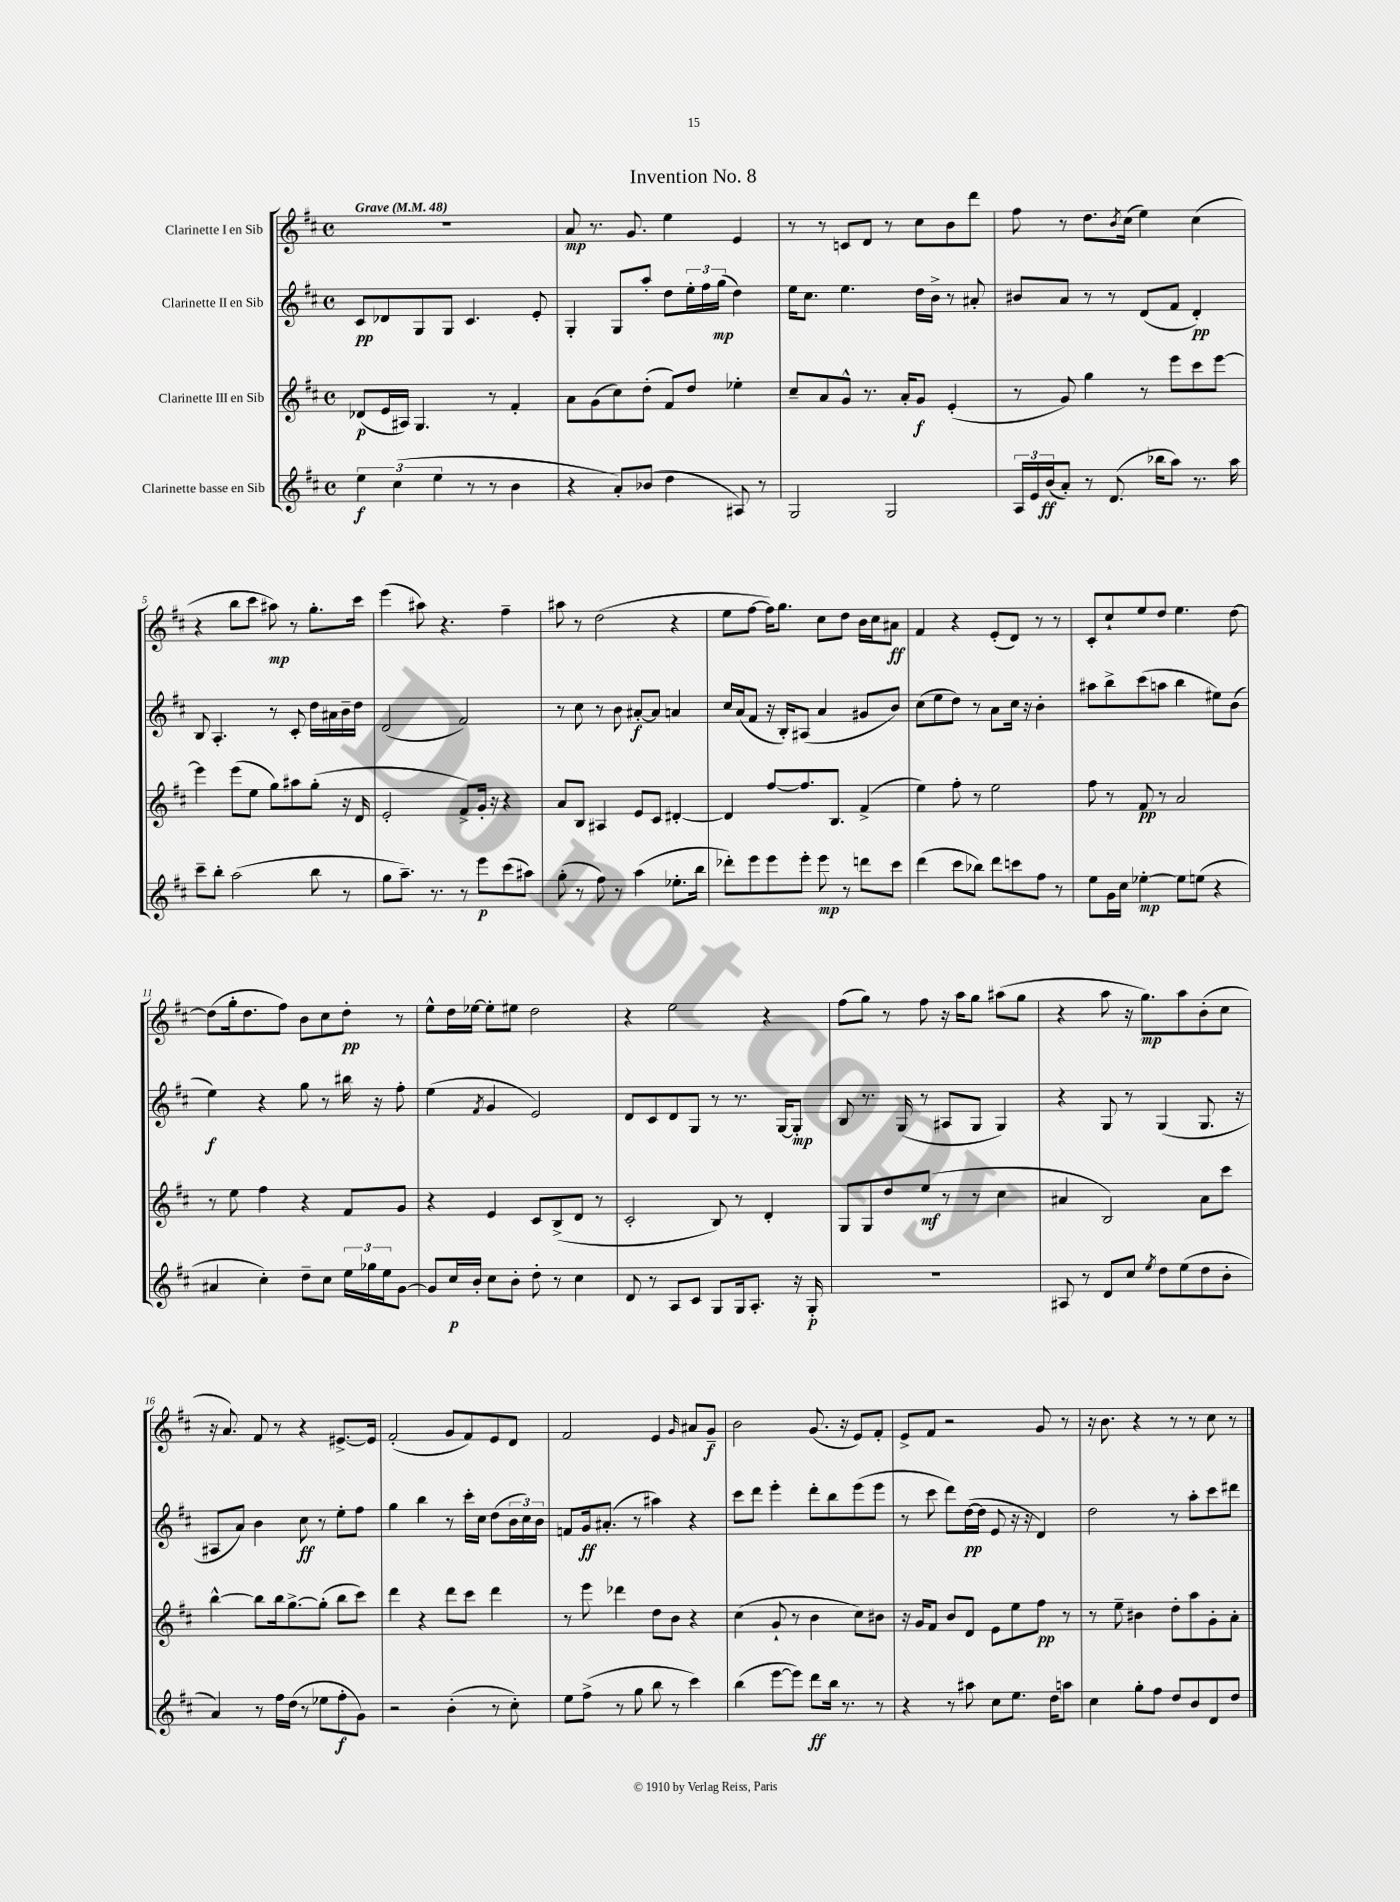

**kern	**kern	**kern	**kern
*staff4	*staff3	*staff2	*staff1
*clefG2	*clefG2	*clefG2	*clefG2
*k[f#c#]	*k[f#c#]	*k[f#c#]	*k[f#c#]
*M4/4	*M4/4	*M4/4	*M4/4
*met(c)	*met(c)	*met(c)	*met(c)
*MM48	*MM48	*MM48	*MM48
6ee	(8d-	8c#	1r
.	16e	8d-	.
(6cc#	.	.	.
.	16A#)	.	.
.	4.G	8G	.
6ee	.	.	.
.	.	8G	.
8r	.	4.c#	.
8r	8r	.	.
4b	4f#'	.	.
.	.	8e'	.
=	=	=	=
4r	8a	4G'	8a
.	(8g	.	8.r
8a')	8cc#)	8G	.
.	.	.	8.g
(8b-	(8dd'	8aa'	.
4dd	8f#)	8dd	4ee
.	8dd	24ee'	.
.	.	24ff#	.
.	.	(24gg	.
8A#)	4ee-'	4dd)	4e
8r	.	.	.
=	=	=	=
2G	8cc#~	16ee	8r
.	.	8.cc#	.
.	8a	.	8r
.	8g^^	4.ee	8c
.	8.r	.	8d
2G	.	.	8r
.	16a'	.	.
.	8g	16dd	8cc#
.	.	16b^	.
.	(4e'	8r	8b
.	.	8a#'	8ddd
=	=	=	=
24A	8r	8b#	8ff#
24e	.	.	.
(24b	.	.	.
8a')	8g)	8a	8r
8r	4gg	8r	8.dd
(8.d	.	8r	.
.	.	.	8qb
.	.	.	(16cc#
.	8r	(8d	4ee)
16bb-	.	.	.
8aa)	8eee	8f#	.
8.r	8ccc#	4d')	(4cc#
.	[8eee	.	.
16aa	.	.	.
=	=	=	=
8ccc#~	4eee]	8B	4r
8bb'	.	4.A'	.
(2aa	(8eee	.	8bb
.	8ee	.	8ccc#
.	8gg)	8r	8aa#)
.	8aa#	8c#'	8r
8bb	(8gg'	16dd	8.gg'
.	.	16a#	.
8r	16r	16b~	.
.	16d	16dd	16ccc#
=	=	=	=
8gg	2e'	(2d	(4eee
8.aa~)	.	.	.
.	.	.	8aa#)
8.r	.	.	.
.	.	.	4.r
8r	8f#^)	2f#)	.
8eee	16g'	.	.
.	16r	.	.
(8ccc#	4r	.	4ff#~
8aa#)	.	.	.
=	=	=	=
(8gg'	8a	8r	8aa#
8r	8B	8cc#	8r
8ff#)	4A#	8r	(2dd
8r	.	8b	.
(4aa	8e	[8a#'	.
.	8c#	8a#]	.
8.ee-'	[4d#'	4a	4r
16bb	.	.	.
=	=	=	=
8ddd-')	4d#]	16cc#	8ee
.	.	(16a	.
8eee	.	8f#	[8ff#
8eee	[8ff#	16r	16ff#])
.	.	16B')	8.gg
8eee'	8.ff#]	(8A#	.
8eee	.	4a	8cc#
.	8.B	.	.
8r	.	.	8dd
8ddd	(4f#^	8g#	16b
.	.	.	16cc#
8ccc#	.	8b)	8a#
=	=	=	=
(4ddd	4ee)	(8cc#	4f#
.	.	8ee	.
8ccc#	8ff#'	8dd)	4r
8bb-)	8r	8r	.
8ddd	2ee	8a	(8e'
8ccc	.	16cc#	8d)
.	.	16r	.
8ff#	.	4b'	8r
8r	.	.	8r
=	=	=	=
8ee	8ff#	8aa#	8c#'
16g	8r	8bb^	8cc#`
16cc#	.	.	.
[4ee-'	8f#	(8ccc#	8ee
.	8r	8aa	8dd
8ee-]	2a	4bb	4.ee
(8ee	.	.	.
4r	.	8ee#)	.
.	.	(8b	[8dd
=	=	=	=
4a#	8r	4ee)	(8dd]
.	8ee	.	16gg'
.	.	.	8.dd
4cc#')	4ff#	4r	.
.	.	.	8ff#)
8dd~	4r	8gg	8b
8cc#	.	8r	8cc#
24ee	8f#	16bb#	8dd'
24gg-	.	.	.
.	.	16r	.
24ee	.	.	.
[8g	8g	8ff#'	8r
=	=	=	=
8g]	4r	(4ee	8ee^^
16cc#	.	.	16dd
16b'	.	.	[16ee-
.	.	8qf#	.
8cc#	4e	4g	8ee-']
8b'	.	.	8ee#
8dd'	8c#	2e)	2dd
8r	(8B^	.	.
4cc#	8d	.	.
.	8r	.	.
=	=	=	=
8d	2c#'	8d	4r
8r	.	8c#	.
8A	.	8d	2ee
8c#	.	8G	.
8G	8B)	8r	.
16G	8r	8.r	.
8.A'	.	.	.
.	4d'	.	4r
.	.	[16G	.
16r	.	8G']	.
16G'	.	.	.
=	=	=	=
1r	8G	8B	(8ff#
.	8G	8.r	8gg)
.	8dd	.	8r
.	.	(16G	.
.	(8ee	8r	8ff#
.	8r	8A#	16r
.	.	.	16aa
.	8r	8G	8gg
.	4cc#	4G)	(8aa#
.	.	.	8gg
=	=	=	=
8A#	4a#	4r	4r
8r	.	.	.
8d	2B)	8G	8aa
8cc#	.	8r	16r
.	.	.	8.gg)
8qee	.	.	.
8dd	.	(4G	.
(8ee	.	.	8aa
8dd	8a#	8.G	(8b'
8b'	8ccc#	.	8cc#
.	.	16r	.
=	=	=	=
4a)	[4bb^^	8A#	16r
.	.	.	8.a)
.	.	8a)	.
8r	8bb]	4b	8f#
16ff#	16bb	.	8r
(16dd	[8.gg^	.	.
8r	.	8cc#	4r
8ee-	(8gg']	8r	.
8ff#'	8bb	8ee'	[8.e#^
8g)	8ccc#)	8ff#	.
.	.	.	16e#]
=	=	=	=
2r	4ddd	4gg	(2f#'
.	4r	4bb	.
(4b'	8ddd	8r	8g
.	8ccc#	16ccc#'	8f#)
.	.	16cc#	.
8r	4ddd	(8dd	8e
8cc#')	.	24b	8d
.	.	24cc#)	.
.	.	24b	.
=	=	=	=
8ee	8r	8f	2f#
(8ff#^	8eee	16g	.
.	.	(8.a#'	.
8r	4ddd-	.	.
8gg	.	8r	.
8bb	8dd	4aa#)	4e
8r	8b	.	.
.	.	.	16qqg
4ccc#)	4r	4r	8a#
.	.	.	8g~
=	=	=	=
(4bb	(4cc#	8ccc#	2b
.	.	8ddd	.
[8eee	8g`	4eee'	.
8eee])	8r	.	.
8ddd	4b	8ddd'	(8.g
16bb	.	8bb	.
8.r	.	.	16r
.	8cc#)	(8eee	8e)
8r	8b#	8eee	8f#'
=	=	=	=
4r	16r	8r	8e^
.	16g	.	.
.	8f#	8ccc#	8f#
8r	8b	8ddd)	2r
8aa#	8d	([16dd	.
.	.	16dd]	.
8cc#	8e	8e	.
8.ee	8ee	16r	.
.	.	16r	.
.	8ff#	4d)	8g
16dd	.	.	.
8aa	8r	.	8r
=	=	=	=
4cc#	8r	2dd	16r
.	.	.	8.b
.	8ee~	.	.
8gg'	4b#	.	4r
8ff#	.	.	.
8dd	8dd'	8r	8r
8b	8aa	8aa'	8r
8d	8g'	8ccc#	8cc#
8dd	8a'	8ddd#	8r
==	==	==	==
*-	*-	*-	*-
